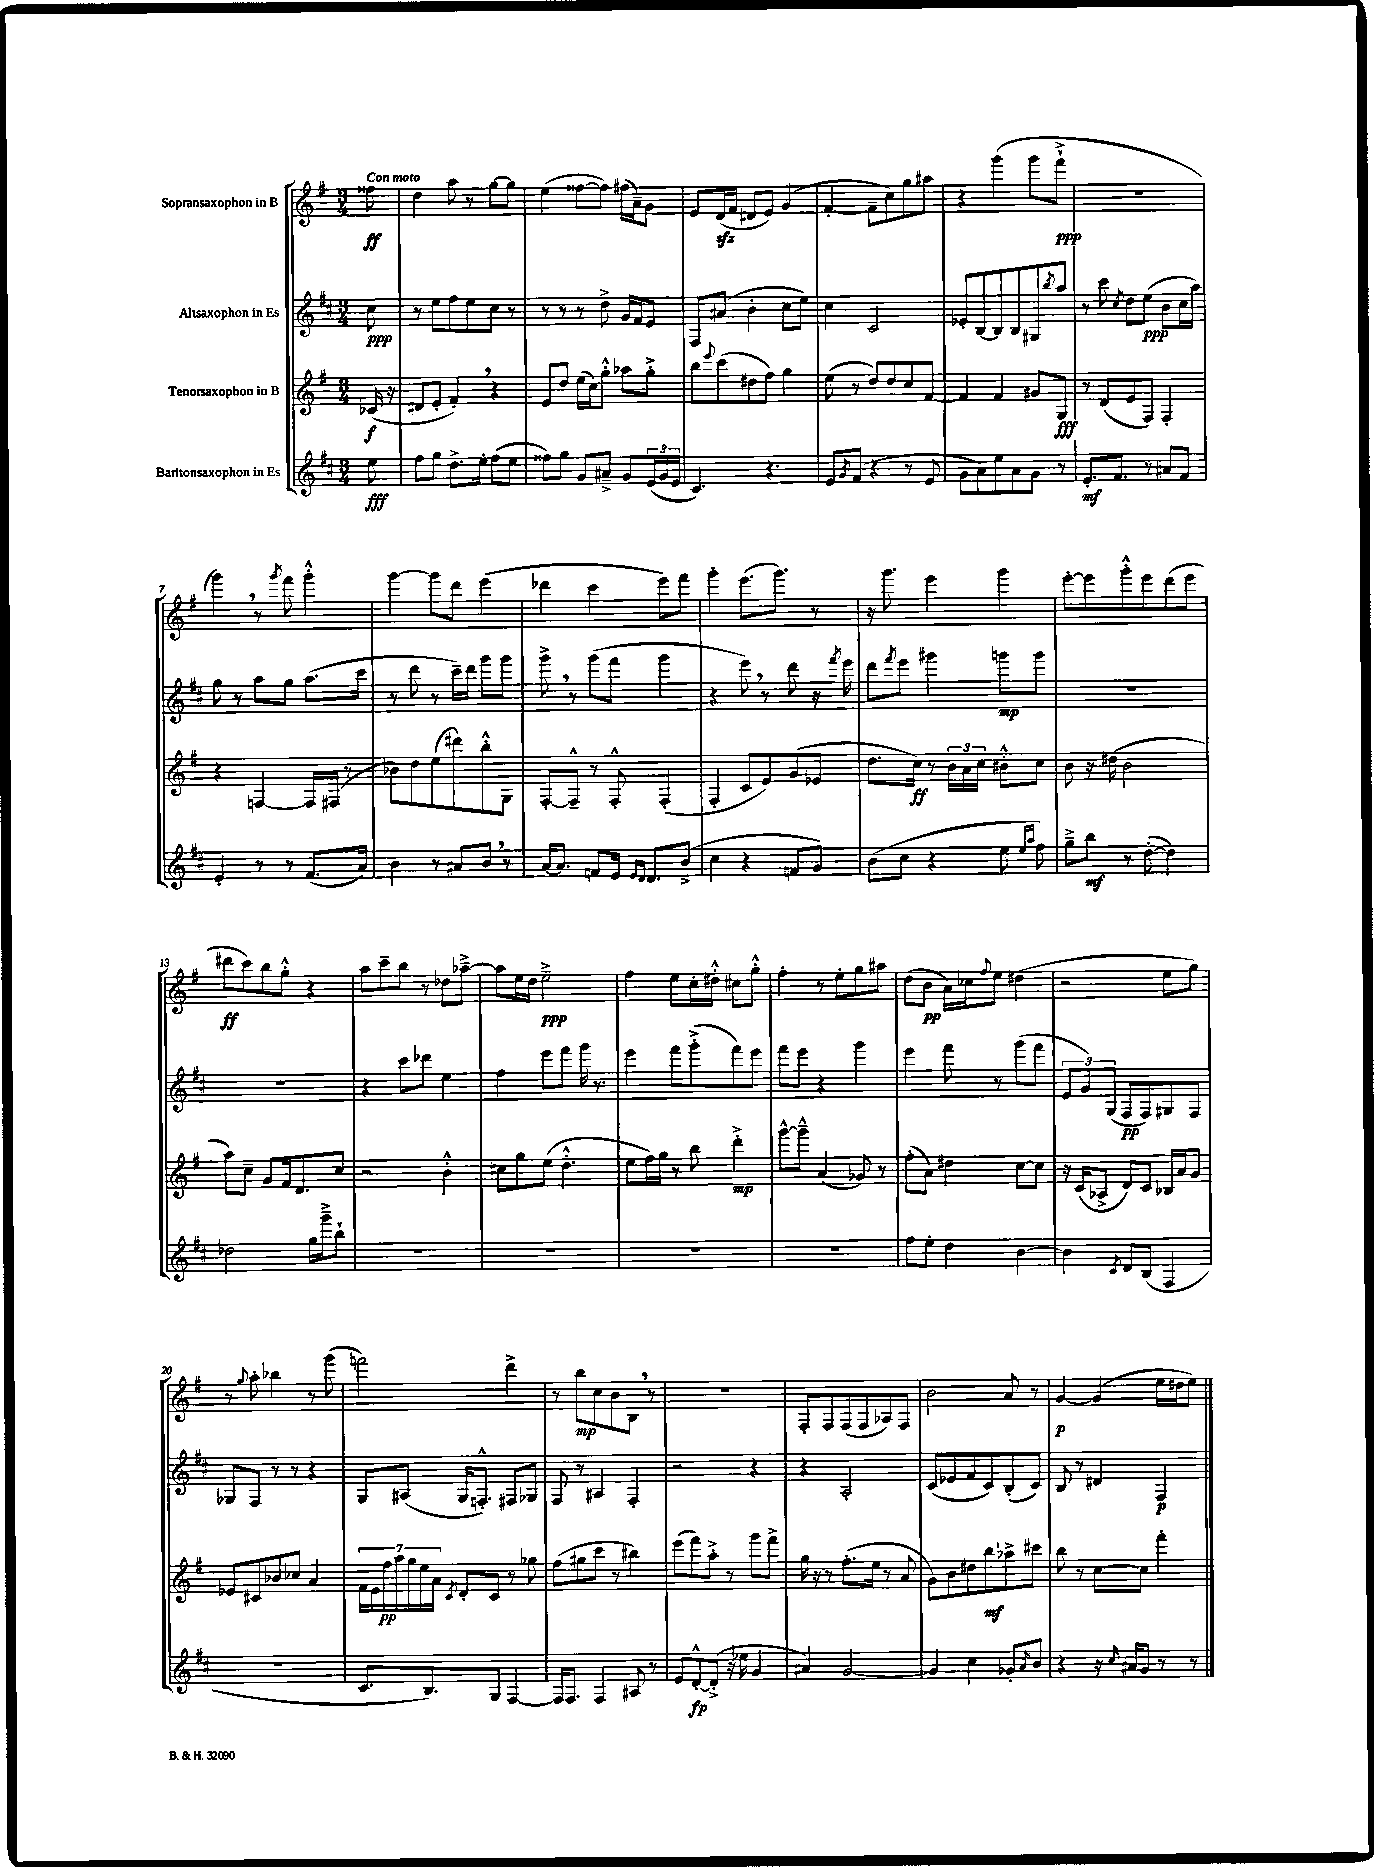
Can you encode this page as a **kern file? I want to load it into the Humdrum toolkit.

**kern	**kern	**kern	**kern
*staff4	*staff3	*staff2	*staff1
*clefG2	*clefG2	*clefG2	*clefG2
*k[f#c#]	*k[f#]	*k[f#c#]	*k[f#]
*M3/4	*M3/4	*M3/4	*M3/4
8ee	(16c-	8cc#	8ff##
.	16r	.	.
=	=	=	=
8ff#	8d#	8r	4dd
8gg	8e'	8ee	.
8.dd^	4f#')	8ff#	8aa
.	.	8ee	8r
16ee'	.	.	.
(8ff#	4r	8cc#	[8gg
8ee	.	8r	8gg]
=	=	=	=
8ff##)	8e	8r	(4ee
8gg	8dd	8r	.
8g	(16ee	8r	[8ff##
.	16cc)	.	.
8a#~^	8gg'^^	8dd^	8ff##])
8g	8aa-	16g	(16ff#
.	.	16f#	16a~)
(24e	8gg'^	8e	8g
24g	.	.	.
24e	.	.	.
=	=	=	=
4.c#)	8bb	8F#	8e
.	8qqeee	.	.
.	(8ccc	(8a#	(16d
.	.	.	16f#
.	8dd#	4b'	8d#
4.r	8ff#)	.	8e)
.	4gg	8cc#	(4g
.	.	8ee)	.
=	=	=	=
8e	(8ee	4cc#	[4f#'
8qg	.	.	.
(8f#	8r	.	.
4r	8dd)	2c#	8f#~]
.	8dd	.	8cc)
8r	8cc	.	8gg
8e	[8f#	.	8aa#
=	=	=	=
8g	4f#]	8e-'	4r
8a)	.	[8B	.
8ee	4f#	8B]	(4ggg
8a	.	8B	.
8g	8g#	8G#	8ggg
.	.	8qbb	.
8r	8G	8aa	8fff#`^
=	=	=	=
8.e'	8r	8r	2.r
.	(8d	8ccc#	.
8.f#	.	.	.
.	.	8qcc#	.
.	8e	8dd	.
8r	8F#)	(8ee	.
8a#	4F#'	8b	.
8f#	.	16cc#	.
.	.	16aa)	.
=	=	=	=
4e'	4r	8gg	4ggg)
.	.	8r	.
8r	[4F	8aa	8r
.	.	.	8qggg
8r	.	8gg	8fff#
(8.f#	16F]	(8.aa	4ggg'^^
.	(16F#	.	.
.	8r	.	.
16a)	.	16ccc#	.
=	=	=	=
4b	8b-)	8r	[4ggg
.	8dd	8ddd	.
8r	(8ee	8r	8ggg]
8a#	8ddd#)	16ccc#~)	8ddd
.	.	16ddd	.
8b	8bb'^^	8ggg	(4eee
8r	8G	8ggg	.
=	=	=	=
[16a	[8F#'	8ggg^	4ddd-
8.a]	.	.	.
.	8F#~^^]	8r	.
8f	8r	(8ggg	4ccc
16e	8F#'^^	8fff#	.
16qqe	.	.	.
16qqd	.	.	.
8.d	.	.	.
.	(4F#'	4ggg	8eee)
(8b^	.	.	8fff#
=	=	=	=
4cc#	4F#'	4r	4ggg'
4r	8c	8eee)	(8.eee
.	8e)	8r	.
.	.	.	8.ggg)
8f	(8g	8ddd	.
8g)	8e-	16r	8r
.	.	8qfff#	.
.	.	16eee	.
=	=	=	=
(8b	8.dd	8ddd	16r
.	.	.	8.ggg
.	.	8qfff#	.
8cc#	.	8eee	.
.	16cc)	.	.
4r	8r	4ggg#	4eee
.	24b	.	.
.	24a	.	.
.	24cc	.	.
8ee	8b#'^^	8ggg	4ggg
16qqee	.	.	.
16qqaa	.	.	.
8ff#)	8cc	8ggg	.
=	=	=	=
8gg~^	8b	2.r	[8eee'
8bb	16r	.	8eee]
.	(16dd#	.	.
8r	2b	.	8ggg'^^
([8dd'	.	.	8eee
4dd])	.	.	(8ddd
.	.	.	8eee
=	=	=	=
2dd-	8aa)	2.r	8ddd#
.	8cc~	.	8ccc)
.	8g	.	8bb
.	16f#	.	8gg'^^
.	8.d	.	.
16gg	.	.	4r
16ggg~^	.	.	.
8bb`	8cc	.	.
=	=	=	=
2.r	2r	4r	8aa
.	.	.	8ccc~
.	.	8ccc#	8bb
.	.	8ddd-	8r
.	4b'^^	4ee	8dd-
.	.	.	[8aa-~^
=	=	=	=
2.r	8cc#	4ff#	8aa-]
.	8gg	.	16ee
.	.	.	16dd
.	(8ee	8eee	2ee~^
.	4.dd'^^	8fff#	.
.	.	16ggg	.
.	.	8.r	.
=	=	=	=
2.r	8ee	4eee	4ff#
.	16ff#)	.	.
.	16gg	.	.
.	8r	8fff#	8ee
.	8bb	(8ggg'^	16cc'
.	.	.	16dd#'^^
.	4ddd'^	8fff#)	8cc#
.	.	8eee	8gg'^^
=	=	=	=
2.r	[8ggg^^	8fff#	4ff#'
.	8ggg~^^]	8eee	.
.	(4a	4r	8r
.	.	.	8ee'
.	8g-)	4ggg	8gg
.	8r	.	8aa#
=	=	=	=
8ff#	(8ff#'	4eee	(8dd
8ee'	8a)	.	8b
4dd	4dd#	8fff#	16a)
.	.	.	16cc-
.	.	.	8qqff#
.	.	8r	8ee
[4b	[8cc	(8ggg	(4dd#
.	8cc]	8fff#	.
=	=	=	=
4b]	16r	12e	2r
.	(16c	.	.
.	.	12g)	.
.	8A-^	.	.
.	.	(12G	.
8qc#	.	.	.
8d	8d)	8F#	.
(8B	8c	8F#)	.
4F#	16B-	8G#	8ee
.	16a	.	.
.	8g	8F#	8gg)
=	=	=	=
2.r	8e-	8G-	8r
.	.	.	8qqgg
.	8c#	8F#	8aa'
.	8b-	8r	4bb-
.	8cc-	8r	.
.	4a	4r	8r
.	.	.	(8ggg
=	=	=	=
8.c#	28f#	8G	2fff)
.	28e	.	.
.	28ff#	.	.
.	28aa	.	.
.	.	(8A#	.
.	28gg	.	.
.	28ee	.	.
8.B)	.	.	.
.	28a	.	.
.	8qc	.	.
.	8d'	16G	.
.	.	8.F'^^)	.
8G	8c	.	.
[4F#	8r	8F#	4ddd^
.	8gg-	8G-	.
=	=	=	=
16F#]	(8ff#	8F#	8r
8.F#	.	.	.
.	8gg#	8r	8bb
4F#	8ccc	4A#	8cc
.	8r	.	8b
8A#	4bb#)	4F#'	8B
8r	.	.	8r
=	=	=	=
8e	(8eee	2r	2.r
[8d'^^	8fff#)	.	.
(8d'^]	8aa'^	.	.
16r	8r	.	.
16ee-	.	.	.
4g	8ggg	4r	.
.	8fff#^	.	.
=	=	=	=
4a#)	16gg	4r	8F#'
.	16r	.	.
.	8r	.	8F#
[2g	(8.ff#'	2A'	(8F#
.	.	.	8F#
.	16ee	.	.
.	8r	.	8A-)
.	8a	.	8F#
=	=	=	=
4g]	8g)	(8c#	2b
.	8b	8e-	.
4cc#	8dd#	8f#	.
.	8bb	8c#)	.
8g-'	8aa-^	(8B'	8a
8qa	.	.	.
8b	8ccc#	8c#)	8r
=	=	=	=
4r	8bb	8B	[4g
.	8r	8r	.
16r	[8cc	4d#	(4g]
16qqcc#	.	.	.
16a#	.	.	.
8g	8cc]	.	.
8r	4fff#'	4F#	16ee
.	.	.	16dd#
8r	.	.	8ee)
==	==	==	==
*-	*-	*-	*-
